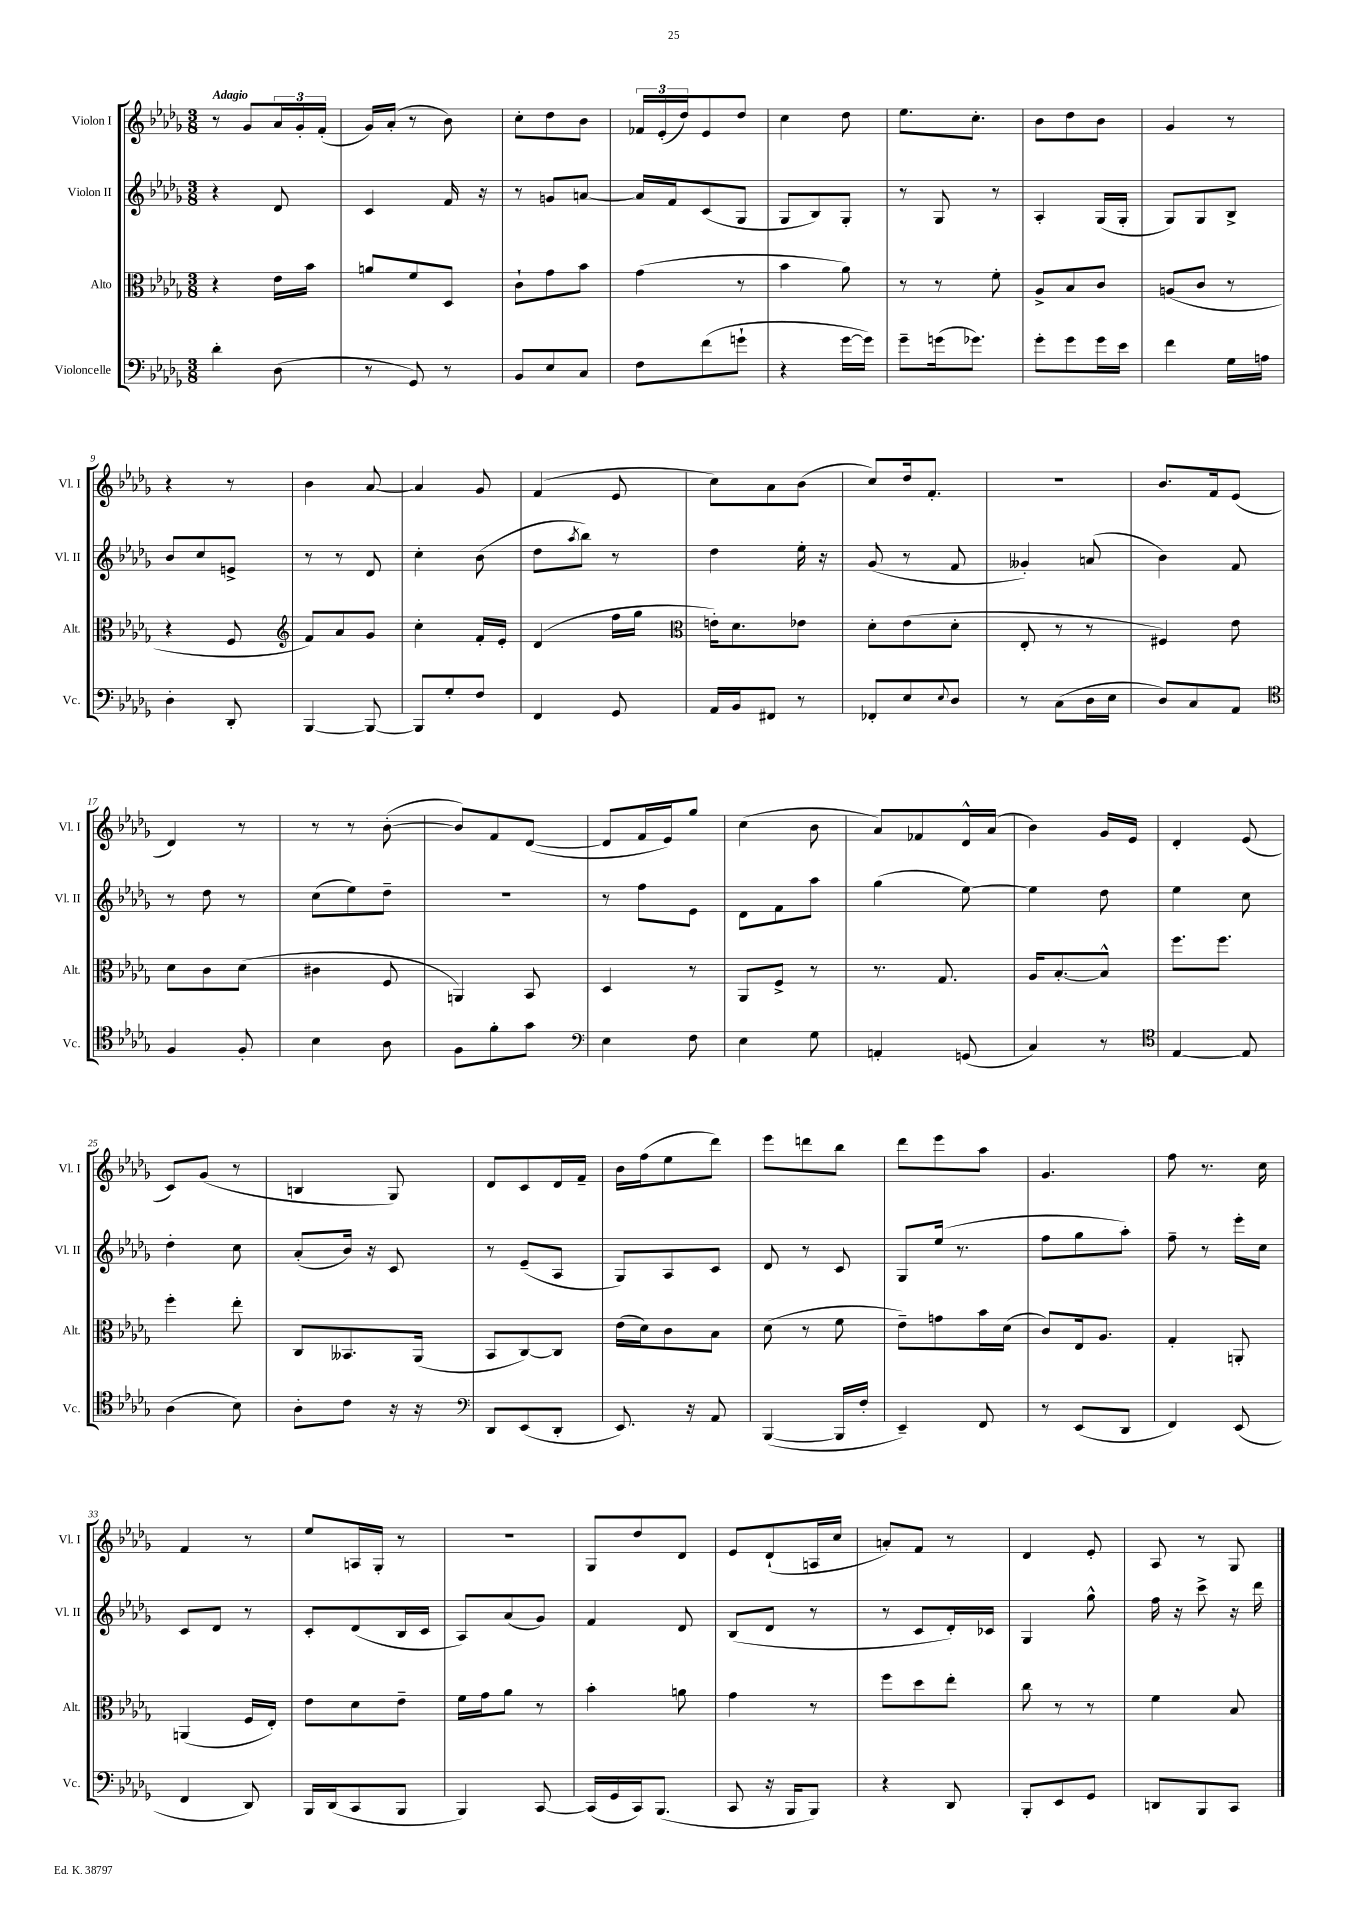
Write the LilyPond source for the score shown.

<<
\new StaffGroup <<
\new Staff = "s0" \with { instrumentName = "Violon I" shortInstrumentName = "Vl. I" } {
    \clef treble \key des \major \numericTimeSignature \time 3/8 \tempo "Adagio"
    r8 ges'8 \tuplet 3/2 { aes'16 ges'16-. f'16-.( } |
    ges'16) aes'16-.( r8 bes'8) |
    c''8-. des''8 bes'8 |
    \tuplet 3/2 { fes'16 ees'16-.( des''16) } ees'8 des''8 |
    c''4 des''8 |
    ees''8. c''8.-. |
    bes'8 des''8 bes'8 |
    ges'4 r8 |
    r4 r8 |
    bes'4 aes'8~ |
    aes'4 ges'8 |
    f'4( ees'8 |
    c''8) aes'8 bes'8( |
    c''8) des''16 f'8.-. |
    r4. |
    bes'8. f'16 ees'8( |
    des'4) r8 |
    r8 r8 bes'8~-.( |
    bes'8) f'8 des'8~( |
    des'8 f'16 ees'16) ges''8 |
    c''4( bes'8 |
    aes'8) fes'8 des'16-^ aes'16( |
    bes'4) ges'16 ees'16 |
    des'4-. ees'8( |
    c'8) ges'8( r8 |
    b4 ges8) |
    des'8 c'8 des'16 f'16-- |
    bes'16 f''16( ees''8 des'''8) |
    ees'''8 d'''8 bes''8 |
    des'''8 ees'''8 aes''8 |
    ges'4. |
    f''8 r8. c''16 |
    f'4 r8 |
    ees''8 a16 ges16-. r8 |
    R4. |
    ges8 des''8 des'8 |
    ees'8 des'8-!( a16 c''16 |
    a'8-.) f'8 r8 |
    des'4 ees'8-. |
    aes8 r8 ges8 \bar "|." |
}
\new Staff = "s1" \with { instrumentName = "Violon II" shortInstrumentName = "Vl. II" } {
    \clef treble \key des \major \numericTimeSignature \time 3/8
    r4 des'8 |
    c'4 f'16 r16 |
    r8 g'8 a'8~ |
    a'16 f'16 c'8( ges8 |
    ges8 bes8) ges8-. |
    r8 ges8 r8 |
    aes4-. ges16( ges16-. |
    ges8) ges8 bes8-> |
    bes'8 c''8 e'8-> |
    r8 r8 des'8 |
    c''4-. bes'8( |
    des''8 \acciaccatura { aes''8 } bes''8) r8 |
    des''4 ees''16-. r16 |
    ges'8( r8 f'8 |
    geses'4-.) a'8( |
    bes'4) f'8 |
    r8 des''8 r8 |
    c''8( ees''8) des''8-- |
    R4. |
    r8 f''8 ees'8 |
    des'8 f'8 aes''8 |
    ges''4( ees''8~) |
    ees''4 des''8 |
    ees''4 c''8 |
    des''4-. c''8 |
    aes'8-.( bes'16) r16 c'8 |
    r8 ees'8--( aes8 |
    ges8) aes8 c'8 |
    des'8 r8 c'8 |
    ges8 ees''16( r8. |
    f''8 ges''8 aes''8-.) |
    f''8-- r8 ees'''16-. c''16 |
    c'8 des'8 r8 |
    c'8-. des'8( bes16 c'16 |
    aes8) aes'8( ges'8) |
    f'4 des'8 |
    bes8( des'8 r8 |
    r8 c'8 des'16-.) ces'16 |
    ges4 ges''8-^ |
    f''16 r16 c'''8-> r16 des'''16 \bar "|." |
}
\new Staff = "s2" \with { instrumentName = "Alto" shortInstrumentName = "Alt." } {
    \clef alto \key des \major \numericTimeSignature \time 3/8
    r4 ees'16 bes'16 |
    a'8 f'8 des8 |
    c'8-! ges'8 bes'8 |
    ges'4( r8 |
    bes'4 aes'8) |
    r8 r8 f'8-. |
    aes8-> bes8 c'8 |
    a8( c'8 r8 |
    r4 f8 |
    \clef treble f'8) aes'8 ges'8 |
    c''4-. f'16-. ees'16-. |
    des'4( f''16 ges''16 |
    \clef alto e'16-.) des'8. ees'8 |
    des'8-. ees'8( des'8-. |
    ees8-. r8 r8 |
    fis4) ees'8 |
    des'8 c'8 des'8( |
    cis'4 f8 |
    a,4) bes,8 |
    des4 r8 |
    aes,8 f8-> r8 |
    r8. ges8. |
    aes16 bes8.~-. bes8-^ |
    f''8. f''8. |
    f''4-. ees''8-. |
    c8 beses,8. aes,16( |
    bes,8 c8~) c8 |
    ees'16( des'16) c'8 bes8 |
    des'8( r8 f'8 |
    ees'8--) g'8 bes'16 des'16( |
    c'8) ees16 aes8. |
    ges4-. a,8-. |
    a,4( f16 ees16-.) |
    ees'8 des'8 ees'8-- |
    f'16 ges'16 aes'8 r8 |
    bes'4-. a'8 |
    ges'4 r8 |
    f''8 des''8 ees''8-. |
    c''8 r8 r8 |
    f'4 bes8 \bar "|." |
}
\new Staff = "s3" \with { instrumentName = "Violoncelle" shortInstrumentName = "Vc." } {
    \clef bass \key des \major \numericTimeSignature \time 3/8
    des'4-. des8( |
    r8 ges,8) r8 |
    bes,8 ees8 c8 |
    f8 f'8( g'8-! |
    r4 ges'16~ ges'16) |
    ges'8-- g'16( ges'8.) |
    ges'8-. ges'8 ges'16 ees'16 |
    f'4 ges16 a16 |
    des4-. des,8-. |
    bes,,4~ bes,,8~ |
    bes,,8 ges8-. f8 |
    f,4 ges,8 |
    aes,16 bes,16 fis,8 r8 |
    fes,8-. ees8 \appoggiatura { ees8 } des8 |
    r8 c8( des16 ees16 |
    des8) c8 aes,8 |
    \clef tenor f4 f8-. |
    bes4 aes8 |
    f8 f'8-. ges'8 |
    \clef bass ees4 f8 |
    ees4 ges8 |
    a,4-. g,8( |
    c4) r8 |
    \clef tenor ees4~ ees8 |
    aes4( bes8) |
    aes8-. c'8 r16 r16 |
    \clef bass des,8 ees,8( des,8-. |
    ees,8.) r16 aes,8 |
    bes,,4~( bes,,16 f16-. |
    ees,4--) f,8 |
    r8 ees,8( des,8 |
    f,4) ees,8( |
    f,4 des,8) |
    bes,,16 des,16( c,8 bes,,8 |
    bes,,4) c,8~ |
    c,16( ges,16 c,16) bes,,8.( |
    c,8 r16 bes,,16 bes,,8) |
    r4 des,8 |
    bes,,8-. ees,8 ges,8 |
    d,8 bes,,8 c,8 \bar "|." |
}
>>
>>
